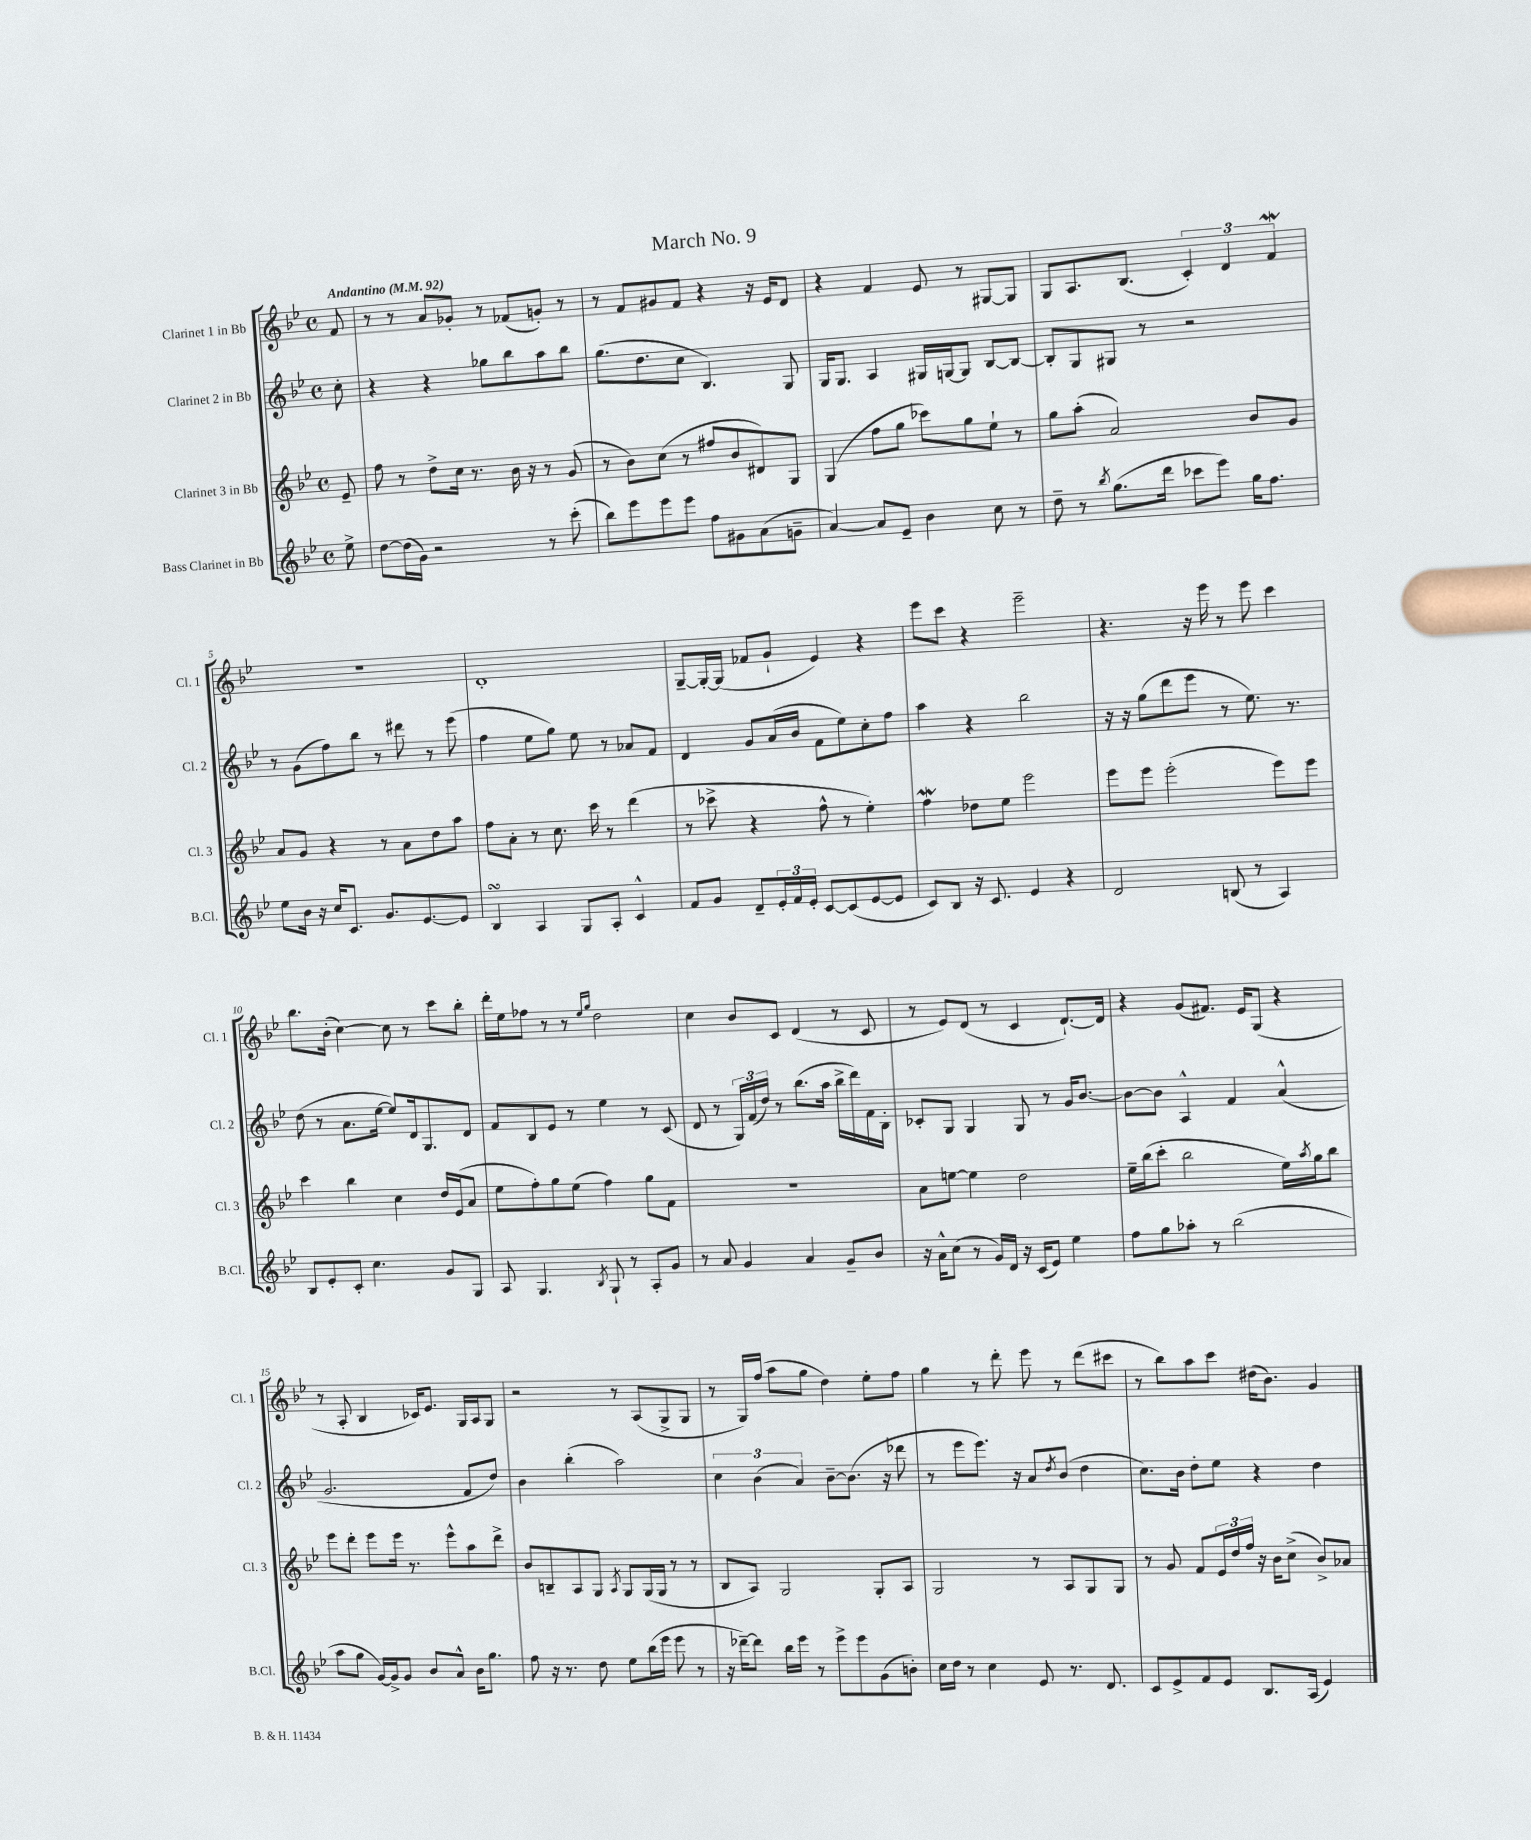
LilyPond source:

\header { title = "March No. 9" }
<<
\new StaffGroup <<
\new Staff = "s0" \with { instrumentName = "Clarinet 1 in Bb" shortInstrumentName = "Cl. 1" } {
    \clef treble \key bes \major \defaultTimeSignature \time 4/4 \partial 8 \tempo "Andantino" 4 = 92
    f'8 |
    r8 r8 a'8 ges'8-. r8 fes'8( g'8-.) r8 |
    r8 f'8 gis'8 f'8 r4 r16 ees'16 d'8 |
    r4 f'4 ees'8 r8 gis8~ gis8 |
    g8 a8. bes8.( \tuplet 3/2 { c'4-.) d'4 f'4\mordent } |
    R1 |
    d'1-. |
    g8~-- g16~-. g16( fes'8 g'8-! ees'4) r4 |
    ees'''8 c'''8 r4 ees'''2-- |
    r4. r16 ees'''16 r8 ees'''8 c'''4 |
    bes''8. bes'16-.( c''4~) c''8 r8 c'''8 bes''8-. |
    d'''16-. ees''16 fes''8 r8 r8 \grace { ees''16 g''16 } d''2 |
    c''4 bes'8 c'8 d'4( r8 c'8 |
    r8 ees'8) d'8( r8 c'4 d'8.~-!) d'16 |
    r4 g'8( fis'8.) ees'16 g8( r4 |
    r8 a8-. bes4 ces'16) ees'8. g16 a16 g8 |
    r2 r8 a8( g8-> g8 |
    r8 g16) f''16( a''8 g''8 d''4) ees''8-. f''8 |
    g''4 r8 d'''8-. ees'''8 r8 d'''8( cis'''8 |
    r8 bes''8) a''8 c'''8 dis''16( bes'8.) g'4 \bar "|." |
}
\new Staff = "s1" \with { instrumentName = "Clarinet 2 in Bb" shortInstrumentName = "Cl. 2" } {
    \clef treble \key bes \major \defaultTimeSignature \time 4/4 \partial 8
    c''8-. |
    r4 r4 ges''8 bes''8 a''8 bes''8 |
    g''8.( d''8. c''8 bes4.) g8 |
    g16 g8. a4 gis16 g16~ g8 bes8~ bes8~ |
    bes8-. g8 gis8 r8 r2 |
    r8 g'8( f''8) bes''8 r8 dis'''8 r8 ees'''8( |
    f''4 ees''8 g''8) ees''8 r8 aes'8 f'8 |
    d'4 g'8 a'16( bes'16 f'8 ees''8) c''8-. f''8 |
    a''4 r4 bes''2 |
    r16 r16 g''8( d'''8 ees'''8 r8 ees''8.) r8. |
    d''8( r8 a'8. ees''16~ ees''8) d'16 g8. d'8 |
    f'8 bes8 ees'8 r8 ees''4 r8 c'8( |
    d'8 r8 \tuplet 3/2 { g16) f'16( d''16) } r8 bes''8.( a''16 bes''16-> d'''16) f'16 bes16-. |
    ces'8-. g8 g4 g8 r8 g'16 bes'8.~ |
    bes'8~ bes'8 a4-^ f'4 a'4-^( |
    g'2. f'8 d''8) |
    bes'4 bes''4-.( a''2) |
    \tuplet 3/2 { c''4 bes'4( a'4) } bes'8~-- bes'8.( r16 des'''8 |
    r8 ees'''8 ees'''8.) r16 a'8 \acciaccatura { d''8 } bes'8( d''4 |
    c''8.) bes'16 d''8-. ees''8 r4 d''4 \bar "|." |
}
\new Staff = "s2" \with { instrumentName = "Clarinet 3 in Bb" shortInstrumentName = "Cl. 3" } {
    \clef treble \key bes \major \defaultTimeSignature \time 4/4 \partial 8
    ees'8-- |
    f''8 r8 d''8-> c''16 r8. bes'16 r16 r8 g'8( |
    r8 bes'8) c''8( r8 fis''8 bes'8 dis'8) g8 |
    g4( f''8 g''8 ces'''8) g''8 ees''8-! r8 |
    g''8 a''8-.( a'2) bes'8 g'8 |
    a'8 g'8 r4 r8 a'8 d''8 a''8 |
    f''8 a'8-. r8 c''8. c'''16 r8 d'''4( |
    r8 ces'''8-> r4 f''8-^ r8 ees''4-.) |
    f''4\mordent des''8 ees''8 ees'''2 |
    ees'''8 ees'''8 ees'''2-.( ees'''8) ees'''8 |
    c'''4 bes''4 c''4 d''16 ees'16( a'8 |
    ees''8 f''8-.) g''8 ees''8( f''4) g''8 f'8 |
    R1 |
    a'8 e''8~ e''4 d''2 |
    ees''16-- bes''16( c'''8-. bes''2 ees''16) \acciaccatura { a''8 } g''16 bes''8 |
    ees'''8 d'''8-. ees'''8 ees'''16 r8. ees'''8-^ a''8 d'''8-> |
    bes'8 b8-- a8 g8 \acciaccatura { a8 } g8 g16( g16 r8 r8 |
    bes8 a8) g2 g8-. a8 |
    g2 r8 a8 g8 g8 |
    r8 g'8 f'8 \tuplet 3/2 { ees'16 d''16 f''16 } r16 bes'16 c''8->( bes'8->) aes'8 \bar "|." |
}
\new Staff = "s3" \with { instrumentName = "Bass Clarinet in Bb" shortInstrumentName = "B.Cl." } {
    \clef treble \key bes \major \defaultTimeSignature \time 4/4 \partial 8
    ees''8-> |
    d''8~ d''16( g'16) r2 r8 c'''8-.( |
    bes''8) ees'''8 ees'''8 ees'''8 f''8 gis'8 a'8( g'8-- |
    a'4~) a'8 ees'8-- bes'4 c''8 r8 |
    d''8-- r8 \acciaccatura { bes''8 } g''8.( d'''16 ces'''8 ees'''8) g''16 f''8. |
    ees''8 bes'16 r16 c''16 c'8. g'8. ees'8.~ ees'8 |
    bes4\turn a4 g8 a8-. c'4-^ |
    f'8 g'8 d'8-- \tuplet 3/2 { ees'16-. f'16 ees'16-. } c'8~ c'8( ees'8~ ees'8 |
    c'8) bes8 r16 c'8. ees'4 r4 |
    d'2 b8( r8 a4) |
    bes8 ees'8-. c'8-. c''4. g'8 g8 |
    a8 g4. \acciaccatura { bes8 } g8-! r8 a8-. g'8 |
    r8 a'8 g'4 a'4 g'8-- bes'8 |
    r16 a'16-^ c''8( r8 g'16) d'16 r16 c'16( ees'8) ees''4 |
    f''8 g''8 aes''8-. r8 bes''2( |
    a''8 g''8 g'16~) g'16-> g'8 bes'8 a'8-^ bes'16 g''8. |
    f''8 r16 r8. d''8 ees''8 bes''16( ees'''16 ees'''8 r8 |
    r16 des'''16~--) des'''8 bes''16 ees'''16 r8 ees'''8-> ees'''8 g'8( b'8-.) |
    c''16 d''16 r8 c''4 ees'8 r8. d'8. |
    c'8 ees'8-> f'8 ees'8 bes8. a16( ees'4) \bar "|." |
}
>>
>>
